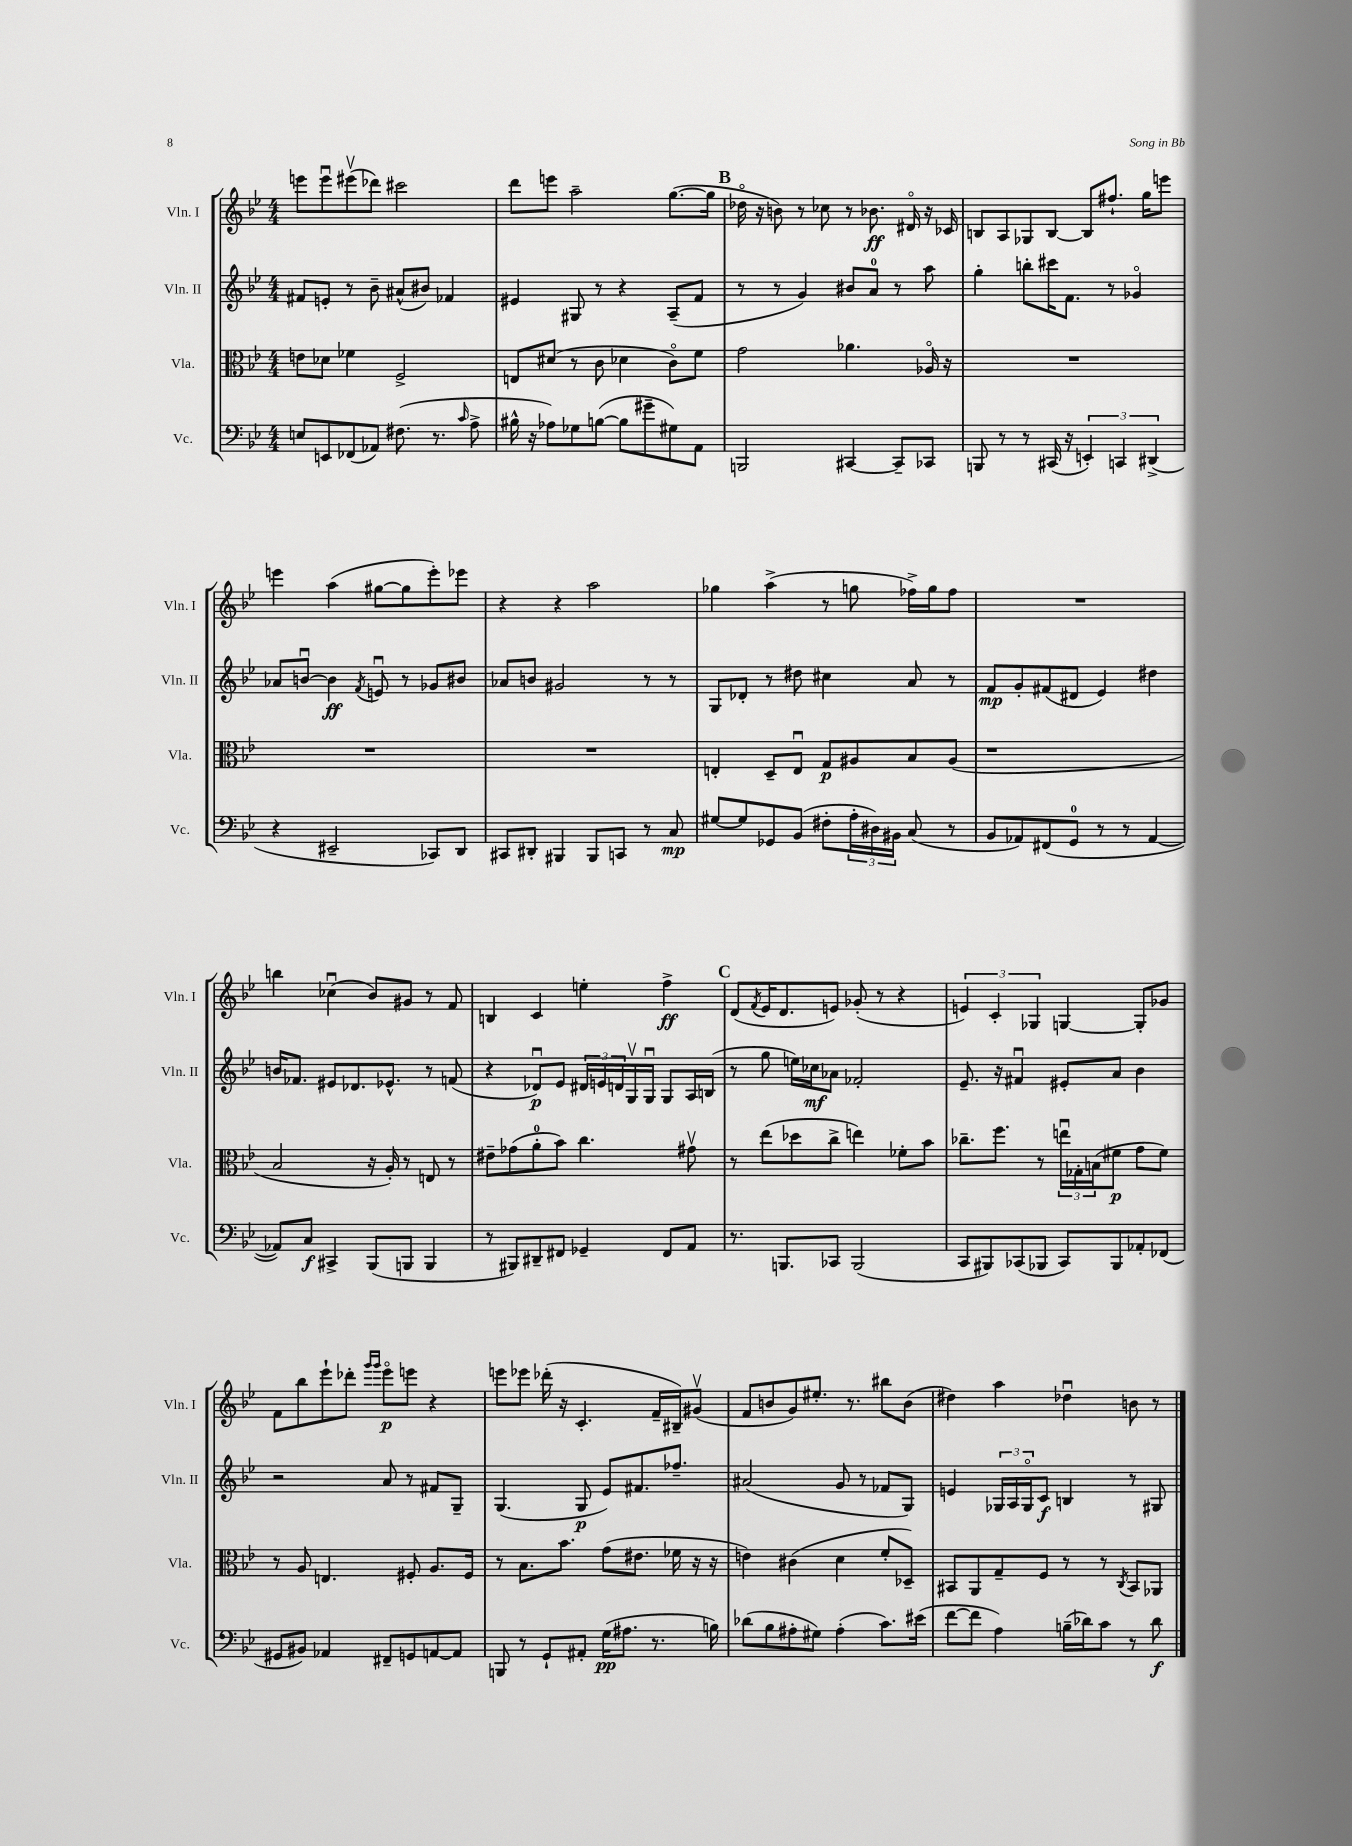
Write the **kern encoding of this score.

**kern	**dynam	**kern	**dynam	**kern	**dynam	**kern	**dynam
*part4	*part4	*part3	*part3	*part2	*part2	*part1	*part1
*staff4	*staff4	*staff3	*staff3	*staff2	*staff2	*staff1	*staff1
*I"Vc.	*	*I"Vla.	*	*I"Vln. II	*	*I"Vln. I	*
*I'Vc.	*	*I'Vla.	*	*I'Vln. II	*	*I'Vln. I	*
*clefF4	*	*clefC3	*	*clefG2	*	*clefG2	*
*k[b-e-]	*	*k[b-e-]	*	*k[b-e-]	*	*k[b-e-]	*
*M4/4	*	*M4/4	*	*M4/4	*	*M4/4	*
=122	=122	=122	=122	=122	=122	=122	=122
8En/L	.	8en\L	.	8f#X/L	.	8eeen\L	.
8EEn/	.	8d-X\J	.	8en'/J	.	8eeeu\	.
(8FF-X/	.	4f-X\	.	8r	.	(8eee#Xv\	.
8AA-X/J)	.	.	.	8b-~\	.	8ddd-X\J)	.
(8.F#X\	.	2F^/	.	(8a#X^^/L	.	2ccc#X\	.
.	.	.	.	8b#X/J)	.	.	.
8.r	.	.	.	.	.	.	.
.	.	.	.	4f-X/	.	.	.
16qqc/	.	.	.	.	.	.	.
8A^\	.	.	.	.	.	.	.
=123	=123	=123	=123	=123	=123	=123	=123
16B#X^^\	.	8En/L	.	4e#X/	.	8ddd\L	.
16r	.	.	.	.	.	.	.
8A-X\L)	.	(8d#X/J	.	.	.	8eeen\J	.
8G-X\	.	8r	.	8G#X/	.	2aa~\	.
([8Bn\J	.	8c\	.	8r	.	.	.
8B\L]	.	4d-X\	.	4r	.	.	.
8g#X~\	.	.	.	.	.	.	.
8G#X\)	.	8c\L)	.	(8A~/L	.	([8.gg\L	.
8AA\J	.	8f\J	.	8f/J	.	.	.
.	.	.	.	.	.	16gg\Jk]	.
!!LO:REH:place=s1:t=B
=124	=124	=124	=124	=124	=124	=124	=124
2BBBn/	.	2g\	.	8r	.	16dd-X\	.
.	.	.	.	.	.	16r	.
.	.	.	.	8r	.	8bn\)	.
.	.	.	.	4g/)	.	8r	.
.	.	.	.	.	.	8cc-X\	.
[4CC#X/	.	4.a-X\	.	8b#X/L	.	8r	.
.	.	.	.	8a/J	.	8.b-X\	ff
8CC#~/L]	.	.	.	8r	.	.	.
.	.	.	.	.	.	16d#X/	.
8CC-X/J	.	16A-X/	.	8aa\	.	16r	.
.	.	16r	.	.	.	16c-X/	.
=125	=125	=125	=125	=125	=125	=125	=125
8BBBn/	.	1r	.	4gg'\	.	8Bn/L	.
8r	.	.	.	.	.	8A/	.
8r	.	.	.	8bbn'\L	.	8G-X/	.
(16CC#X/	.	.	.	16ccc#X\K	.	[8B/J	.
16r	.	.	.	8.f\J	.	.	.
6EEn'/)	.	.	.	.	.	8B/L]	.
.	.	.	.	8r	.	8.ff#X`/J	.
6CCn/	.	.	.	.	.	.	.
.	.	.	.	4g-X/	.	.	.
.	.	.	.	.	.	16gg\KL	.
(6DD#X^/	.	.	.	.	.	.	.
.	.	.	.	.	.	8eeen\J	.
!!LO:LB:g=z
=126	=126	=126	=126	=126	=126	=126	=126
4r	.	1r	.	8a-X/L	.	4eeen\	.
.	.	.	.	[8bnu/J	.	.	.
2EE#X~/	.	.	.	4b\]	ff	(4aa\	.
.	.	.	.	8qf/	.	.	.
.	.	.	.	8enu/	.	[8gg#X\L	.
.	.	.	.	8r	.	8gg#\]	.
8CC-X/L)	.	.	.	8g-X/L	.	8eee'\)	.
8DD/J	.	.	.	8b#X/J	.	8eee-X\J	.
=127	=127	=127	=127	=127	=127	=127	=127
8CC#X/L	.	1r	.	8a-X/L	.	4r	.
8DD#X'/J	.	.	.	8bn/J	.	.	.
4BBB#X/	.	.	.	2g#X/	.	4r	.
8BBB#/L	.	.	.	.	.	2aa\	.
8CCn/J	.	.	.	.	.	.	.
8r	.	.	.	8r	.	.	.
8C/	mp	.	.	8r	.	.	.
=128	=128	=128	=128	=128	=128	=128	=128
[8G#X/L	.	4En'/	.	8G/L	.	4gg-X\	.
8G#/]	.	.	.	8d-X'/J	.	.	.
8GG-X/	.	8D~/L	.	8r	.	(4aa^\	.
(8BB-/J	.	8Eu/J	.	8dd#X\	.	.	.
8F#X'\L	.	8G/L	p	4cc#X\	.	8r	.
24A'\L	.	8A#X/	.	.	.	8ggn\	.
24D#X\)	.	.	.	.	.	.	.
24BB#X\JJ	.	.	.	.	.	.	.
(8C/	.	8B-/	.	8a/	.	16ff-X^\LL)	.
.	.	.	.	.	.	16gg\J	.
8r	.	(8A#/J	.	8r	.	8ff-\J	.
=129	=129	=129	=129	=129	=129	=129	=129
8BB-/L	.	1r	.	8f/L	mp	1r	.
8AA-X/)	.	.	.	8g'/	.	.	.
(8FF#X/	.	.	.	(8f#X/	.	.	.
8GG/J	.	.	.	8d#X/J	.	.	.
8r	.	.	.	4e-/)	.	.	.
8r	.	.	.	.	.	.	.
[4AA-/	.	.	.	4dd#X\	.	.	.
!!LO:LB:g=z
=130	=130	=130	=130	=130	=130	=130	=130
8AA-X/L])	.	2B-/	.	16bn/KL	.	4bbn\	.
.	.	.	.	8.f-X/J	.	.	.
8C/J	f	.	.	.	.	.	.
4CC#X^/	.	.	.	8e#X/L	.	(4cc-Xu\	.
.	.	.	.	8.d-X/	.	.	.
(8BBB-/L	.	16r	.	.	.	8b-/L)	.
.	.	16A'/)	.	8.e-X^^/J	.	.	.
8BBBn/J	.	8r	.	.	.	8g#X/J	.
4BBB/	.	8En/	.	8r	.	8r	.
.	.	8r	.	(8fn/	.	8f/	.
=131	=131	=131	=131	=131	=131	=131	=131
8r	.	8e#X~\L	.	4r	.	4Bn/	.
8BBB#X/L)	.	(8g-X\	.	.	.	.	.
8DD#X~/	.	8a'\	.	8d-Xu/L)	p	4c/	.
8FF#X/J	.	8b-\J)	.	8e-/J	.	.	.
4GG-X~/	.	4.cc\	.	24d#X/LL	.	4een'\	.
.	.	.	.	24en/	.	.	.
.	.	.	.	24dn/	.	.	.
.	.	.	.	16Gv/	.	.	.
.	.	.	.	16Gu/JJ	.	.	.
8FF#/L	.	.	.	8G/L	.	4ff^\	ff
8AA/J	.	8g#Xv\	.	16A/L	.	.	.
.	.	.	.	(16Bn/JJ	.	.	.
!!LO:REH:place=s1:t=C
=132	=132	=132	=132	=132	=132	=132	=132
8.r	.	8r	.	8r	.	(8d/L	.
.	.	.	.	.	.	8qf/	.
.	.	(8ee-\L	.	8gg\	.	16e-/K	.
8.BBBn/L	.	.	.	.	.	8.d/	.
.	.	8dd-X\	.	16een\LL)	.	.	.
.	.	.	.	16cc-X\J	mf	.	.
8CC-X/J	.	8cc^\J	.	8a-X\J	.	8en/J)	.
(2BBB/	.	4een\)	.	2f-X'/	.	(8g-X'/	.
.	.	.	.	.	.	8r	.
.	.	8f-X'\L	.	.	.	4r	.
.	.	8b-\J	.	.	.	.	.
=133	=133	=133	=133	=133	=133	=133	=133
8CC/L	.	8.cc-X~\L	.	8.e-~/	.	6en/)	.
8BBB#X/)	.	.	.	.	.	.	.
.	.	.	.	.	.	6c'/	.
.	.	8.ff\J	.	16r	.	.	.
(8CC-X/	.	.	.	4f#Xu/	.	.	.
.	.	.	.	.	.	6G-X/	.
8BBB-X/J	.	8r	.	.	.	.	.
8CC-/L)	.	24eenu\LL	.	8e#X'/L	.	[4Gn/	.
.	.	24G-X'\	.	.	.	.	.
.	.	(24Bn\J	.	.	.	.	.
8BBB-/	.	8f#X\J	p	8a/J	.	.	.
8AA-X'/	.	8g\L	.	4b-\	.	8G'/L]	.
(8FF-X/J	.	8f#\J)	.	.	.	8g-X/J	.
!!LO:LB:g=z
=134	=134	=134	=134	=134	=134	=134	=134
8GG#X/L	.	8r	.	2r	.	8f\L	.
8BB#X/J)	.	8A/	.	.	.	8bb-\	.
4AA-X/	.	4.En/	.	.	.	8eee-`\	.
.	.	.	.	.	.	8ddd-X'\J	.
.	.	.	.	.	.	16qqggg/LL	.
.	.	.	.	.	.	16qqggg/JJ	.
8FF#X~/L	.	.	.	8a/	.	8eee-\L	p
8GGn/	.	8F#X'/	.	8r	.	8eeen\J	.
[8AAn/	.	8.A/L	.	8f#X/L	.	4r	.
8AA/J]	.	.	.	8G~/J	.	.	.
.	.	16F#/Jk	.	.	.	.	.
=135	=135	=135	=135	=135	=135	=135	=135
8BBBn/	.	8r	.	(4.G/	.	8eeen\L	.
8r	.	8.B-\L	.	.	.	8eee-X\J	.
8GG`/L	.	.	.	.	.	(16ddd-X'\	.
.	.	8.b-\J	.	.	.	16r	.
8AA#X'/J	.	.	.	8G/	p	4.c'/	.
(16G\KL	pp	(8g\L	.	8e-/L)	.	.	.
8.A#X\J	.	.	.	.	.	.	.
.	.	8.e#X\J	.	8.f#X/	.	.	.
8.r	.	.	.	.	.	16f~/LL	.
.	.	16f-X\	.	8.ff-X~/J	.	16B#X~/J)	.
.	.	16r	.	.	.	(8g#Xv/J	.
16Bn\)	.	16r	.	.	.	.	.
=136	=136	=136	=136	=136	=136	=136	=136
(8d-X\L	.	4en\)	.	(2a#X/	.	8f/L	.
8B-\	.	.	.	.	.	8bn/	.
8A#X'\	.	(4c#X\	.	.	.	8g/)	.
8G#X\J)	.	.	.	.	.	8.ee#X'/J	.
(4A#'\	.	4d\	.	8g/	.	.	.
.	.	.	.	.	.	8.r	.
.	.	.	.	8r	.	.	.
8.c\L)	.	8f'/L	.	8f-X/L	.	8bb#X\L	.
.	.	8D-X~/J)	.	8G/J)	.	(8b\J	.
(16e#X\Jk	.	.	.	.	.	.	.
=137	=137	=137	=137	=137	=137	=137	=137
[8f\L	.	8BB#X/L	.	4en/	.	4dd#X\)	.
8f\J]	.	8AA/	.	.	.	.	.
4A\)	.	8G~/	.	24G-X/LL	.	4aa\	.
.	.	.	.	24A/	.	.	.
.	.	.	.	24G-/J	.	.	.
.	.	8F/J	.	8c/J	f	.	.
(16Bn~\LL	.	8r	.	4Bn/	.	4dd-Xu\	.
16d-X\J)	.	.	.	.	.	.	.
8c\J	.	8r	.	.	.	.	.
.	.	8qC/	.	.	.	.	.
8r	.	8BB#/L	.	8r	.	8bn\	.
8d-\	f	8AA-X/J	.	8G#X/	.	8r	.
==	==	==	==	==	==	==	==
*-	*-	*-	*-	*-	*-	*-	*-
